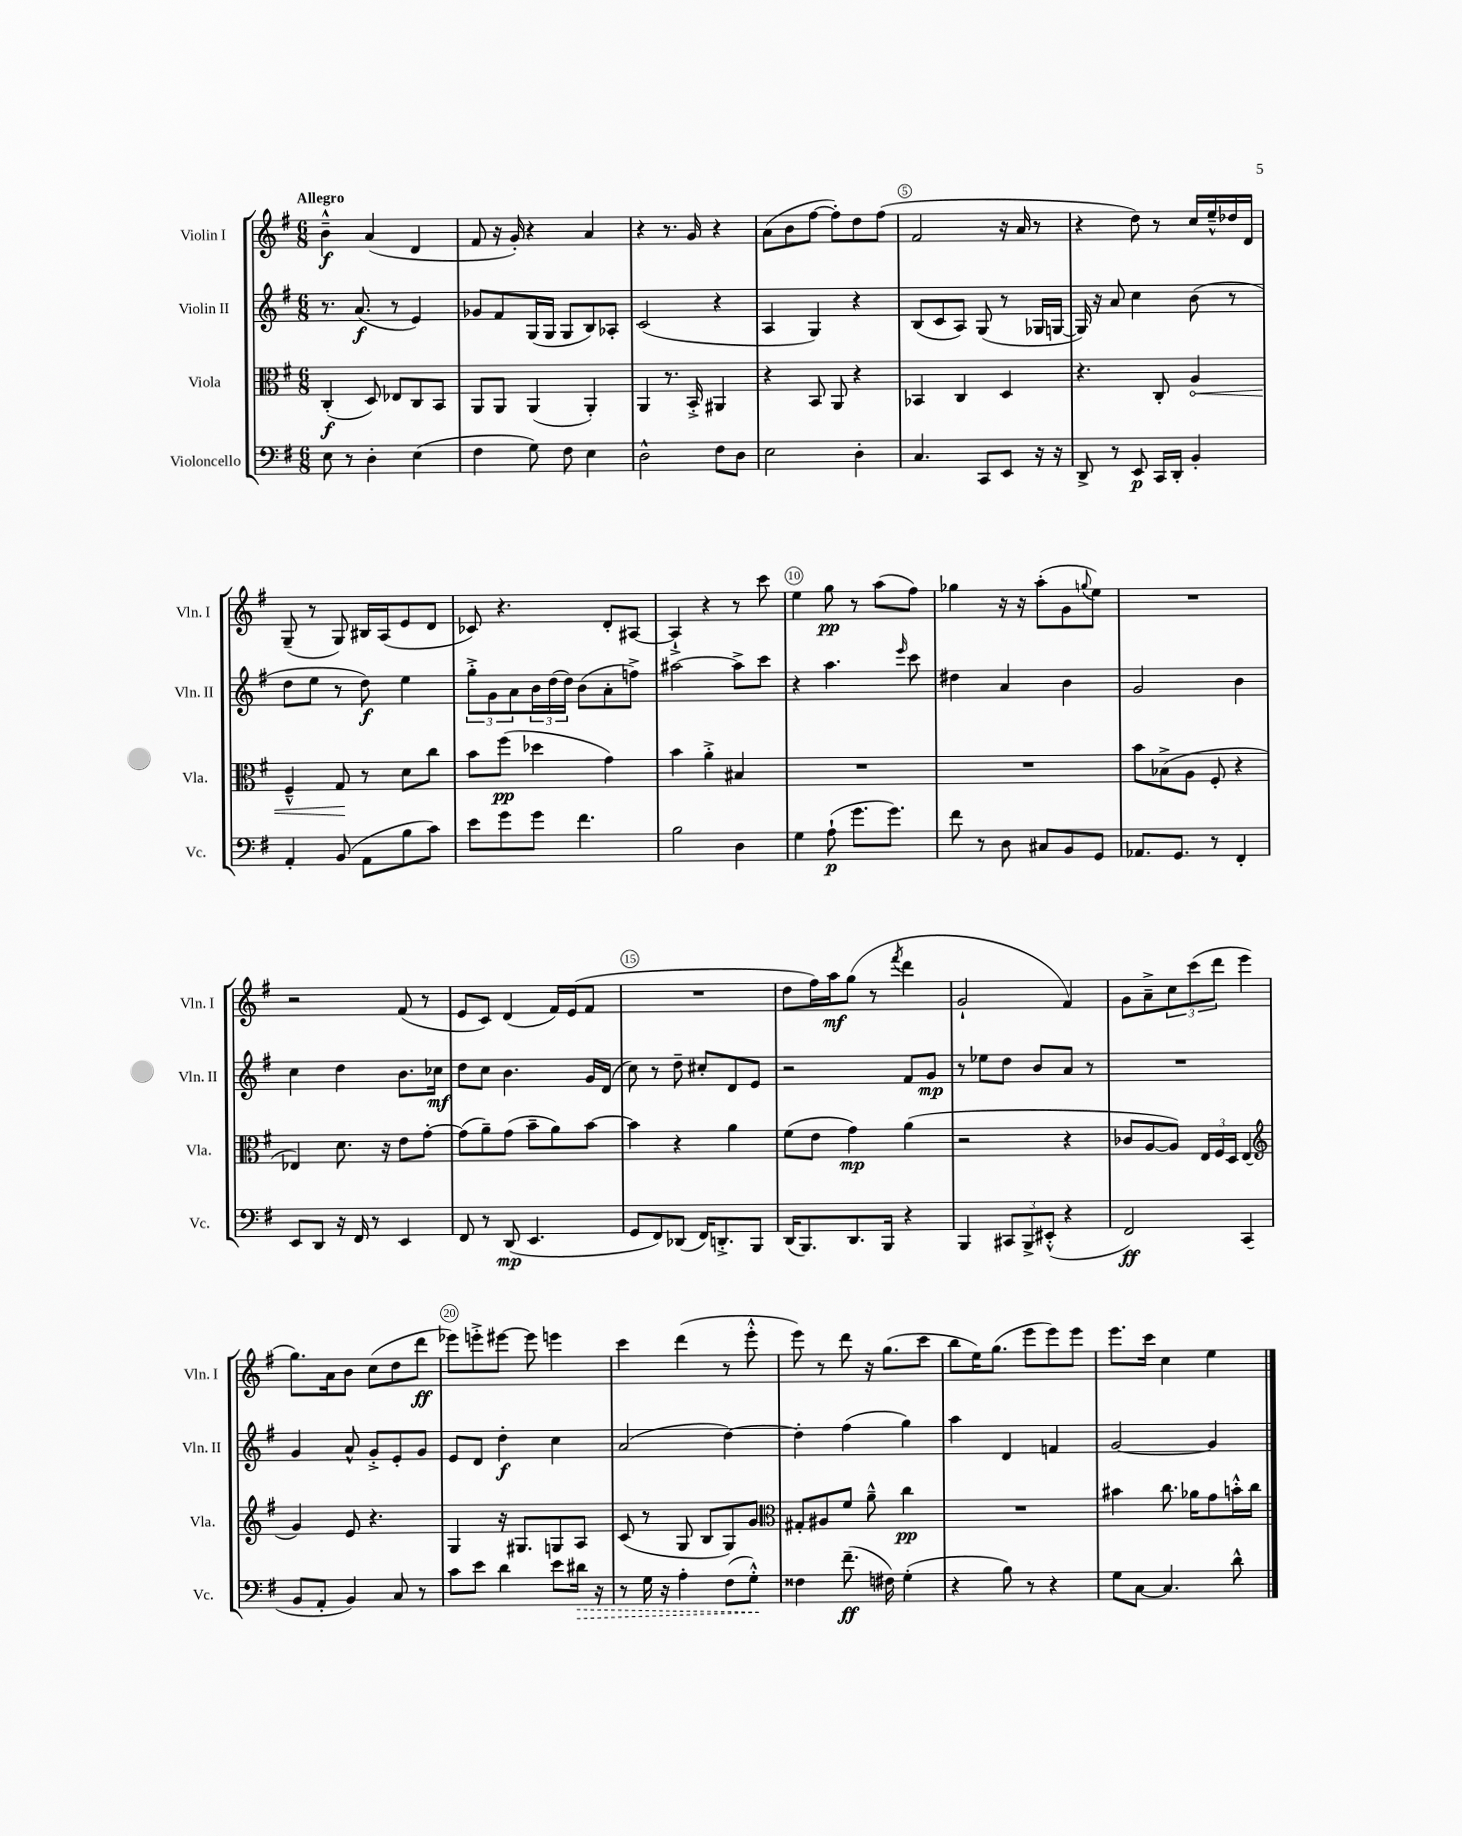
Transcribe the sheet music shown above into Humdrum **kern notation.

**kern	**kern	**kern	**kern
*staff4	*staff3	*staff2	*staff1
*clefF4	*clefC3	*clefG2	*clefG2
*k[f#]	*k[f#]	*k[f#]	*k[f#]
*M6/8	*M6/8	*M6/8	*M6/8
8E	(4C'	8.r	4b~^^
8r	.	.	.
.	.	(8.a	.
4D'	8D)	.	(4a
.	8E-	8r	.
(4E	8C	4e)	4d
.	8BB	.	.
=	=	=	=
4F#	8AA	8g-	8f#
.	8AA	8f#	16r
.	.	.	16g')
8G)	(4AA	(16G	4r
.	.	16G	.
8F#	.	8G	.
4E	4AA')	8B)	4a
.	.	8A-'	.
=	=	=	=
2D^^	4AA	(2c	4r
.	8.r	.	8.r
.	16BB'^	.	16g
8F#	4AA#	4r	4r
8D	.	.	.
=	=	=	=
2E	4r	4A	(8a
.	.	.	8b
.	8BB	4G)	[8ff#
.	8AA	.	8ff#'])
4D'	4r	4r	8dd
.	.	.	(8ff#
=	=	=	=
4.C	4BB-	(8B	2f#
.	.	8c	.
.	4C	8A)	.
8CC	.	(8G	.
8EE	4D	8r	16r
.	.	.	16a
16r	.	16G-	8r
16r	.	[16G	.
=	=	=	=
8DD^	4.r	16G])	4r
.	.	16r	.
8r	.	8a	.
8EE	.	4cc	8dd)
16CC	8C'	.	8r
16DD'	.	.	.
4BB'	4A	(8b	16cc
.	.	.	16ee~^^
.	.	8r	16dd-
.	.	.	16d
=	=	=	=
4AA'	4F#~^^	8dd	(8G~
.	.	8ee	8r
(8BB	8G	8r	8G)
8AA	8r	8dd)	16B#
.	.	.	(16A
8B	8d	4ee	8e
8c)	8cc	.	8d
=	=	=	=
8e	8b	12gg'^	8c-)
.	.	12g	.
8g	(8ff#	.	4.r
.	.	12a	.
8g	4dd-	24b	.
.	.	(24dd	.
.	.	24dd)	.
4.f#	.	(8b	.
.	4g)	8a'	8d'
.	.	8ff^)	[8A#
=	=	=	=
2B	4b	[2aa#	4A#`^]
.	4a'^	.	4r
4D	4B#	8aa#^]	8r
.	.	8ccc	8ccc
=	=	=	=
4G	2.r	4r	4ee
(8A`	.	4.aa	8gg
8.g	.	.	8r
.	.	.	(8aa
8.g)	.	.	.
.	.	16qqeee	.
.	.	8ccc	8ff#)
=	=	=	=
8f#	2.r	4dd#	4gg-
8r	.	.	.
8D	.	4a	16r
.	.	.	16r
8C#	.	.	(8aa'
8BB	.	4b	8g
.	.	.	8qqgg
8GG	.	.	8ee)
=	=	=	=
8.AA-	8b	2g	2.r
.	(8B-^	.	.
8.GG	.	.	.
.	8A	.	.
8r	8F#'	.	.
4FF#'	4r	4b	.
=	=	=	=
8EE	4E-)	4cc	2r
8DD	.	.	.
16r	8.d	4dd	.
16FF#	.	.	.
8r	.	.	.
.	16r	.	.
4EE	8e	8.b	(8f#
.	[8g'	.	8r
.	.	16cc-	.
=	=	=	=
8FF#	(8g]	8dd	8e
8r	8a~)	8cc	8c)
(8DD	(8g	4.b	(4d
4.EE	8b~	.	.
.	8a)	.	16f#)
.	.	.	(16e
.	[8b	16g	8f#
.	.	(16d	.
=	=	=	=
8GG	4b]	8cc)	2.r
8FF#)	.	8r	.
(8DD-	4r	8dd~	.
16FF#)	.	8cc#'	.
8.DD'^	.	.	.
.	4a	8d	.
8BBB	.	8e	.
=	=	=	=
(16DD	(8f#	2r	8dd
8.BBB)	.	.	.
.	8e	.	16ff#)
.	.	.	16aa
8.DD	4g)	.	(8gg
.	.	.	8r
16BBB	.	.	.
.	.	.	8qfff#
4r	(4a	8f#	4ddd
.	.	8g	.
=	=	=	=
4BBB	2r	8r	2g`
.	.	8ee-	.
12CC#	.	8dd	.
12BBB^	.	.	.
.	.	8b	.
(12EE#'^^	.	.	.
4r	4r	8a	4f#)
.	.	8r	.
=	=	=	=
2FF#)	8c-	2.r	8g
.	[8A	.	8a~^
.	8A])	.	12cc
.	.	.	(12ccc
.	24E	.	.
.	24F#	.	12ddd
.	24D	.	.
(4CC	(4E	.	4eee
=	=	=	=
*	*clefG2	*	*
8BB	4g)	4g	8.gg)
8AA'	.	.	.
.	.	.	16a
4BB)	8e	8a^^	8b
.	4.r	8g'^	(8cc
8C	.	8e'	8dd
8r	.	8g	8ddd
=	=	=	=
8c	4G	8e	8eee-)
8e	.	8d	8eee'^
4d	16r	4dd'	[8eee#
.	8.G#	.	.
.	.	.	8eee#]
8e	8G	4cc	4eee
16d#	8A	.	.
16r	.	.	.
=	=	=	=
8r	(8c	(2a	4ccc
16G	8r	.	.
16r	.	.	.
4A'	8G	.	(4ddd
.	8B	.	.
(8F#	8G)	[4dd)	8r
8G'^^)	8g	.	8eee'^^
=	=	=	=
*	*clefC3	*	*
4F##	8G#'	4dd']	8eee)
.	8A#	.	8r
(8.f#~	8f#	(4ff#	8ddd
.	8a~^^	.	16r
16F#)	.	.	(8.gg
(4G'	4cc	4gg)	.
.	.	.	8ccc
=	=	=	=
4r	2.r	4aa	8bb
.	.	.	16ee)
.	.	.	(8.gg
8B)	.	4d	.
8r	.	.	8eee
4r	.	4f	8eee)
.	.	.	8eee
=	=	=	=
8G	4b#	[2g	8.eee
[8C	.	.	.
.	.	.	16ccc
4.C]	8.cc	.	4cc
.	16a-	.	.
.	8g	4g]	4ee
8d^^	16b'^^	.	.
.	16cc	.	.
==	==	==	==
*-	*-	*-	*-
